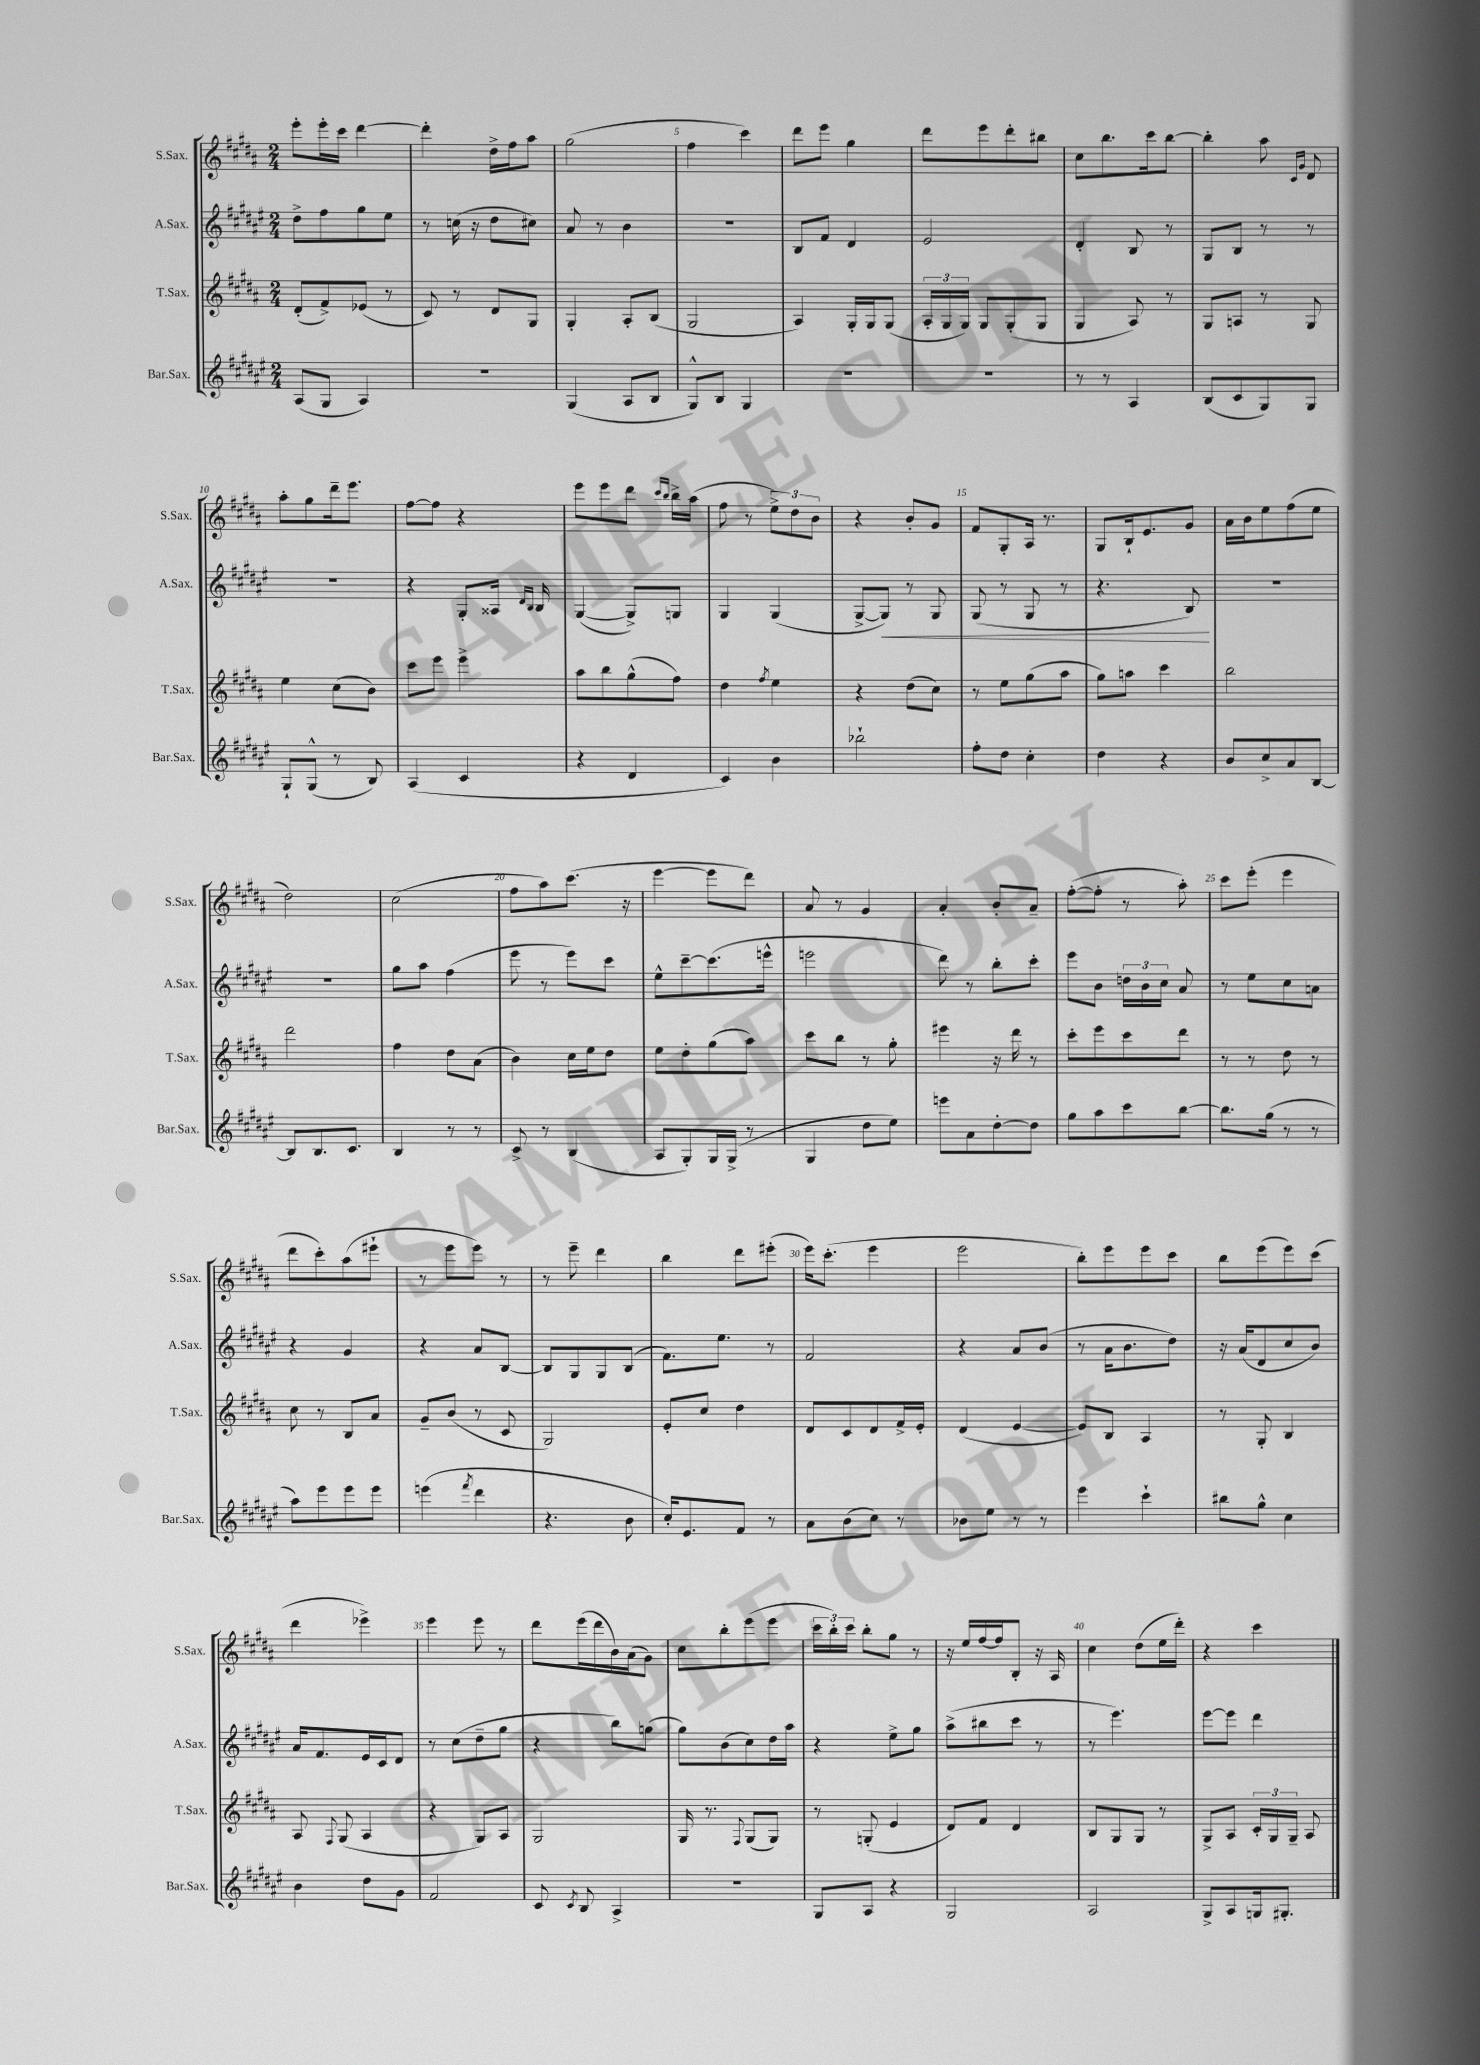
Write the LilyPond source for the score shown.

<<
\new StaffGroup <<
\new Staff = "s0" \with { instrumentName = "S.Sax." shortInstrumentName = "S.Sax." } {
    \clef treble \key b \major \numericTimeSignature \time 2/4
    \autoBeamOff e'''8[-. e'''16-. cis'''16] dis'''4~ |
    dis'''4-. dis''16[-> fis''16 ais''8] |
    gis''2( |
    fis''4 cis'''4) |
    dis'''8[ e'''8] gis''4 |
    dis'''8[ e'''8 dis'''8-. bis''8] |
    cis''8[ b''8. cis'''16 b''8]~ |
    b''4-. ais''8 \grace { cis'16[ gis'16] } dis'8 |
    ais''8[-. gis''8 dis'''16-- e'''8.] |
    fis''8[~ fis''8] r4 |
    e'''8[ e'''8 dis'''8] \grace { cis'''16[ b''16] } b''16[-> ais''16]( |
    fis''8 r8 \tuplet 3/2 { e''8[->) dis''8 b'8] } |
    r4 b'8[-. gis'8] |
    fis'8[ gis8-. ais16] r8. |
    gis8[ b16-! e'8. gis'8] |
    ais'16[ b'16 e''8 fis''8( e''8] |
    dis''2) |
    cis''2( |
    fis''8[ ais''8) cis'''8.]( r16 |
    e'''4~ e'''8[ dis'''8]) |
    ais'8 r8 gis'4 |
    ais'4-. b'8[-. ais'8]-- |
    fis''8[~-.( fis''8]-. r8 ais''8-.) |
    cis'''8[ e'''8]-.( e'''4 |
    dis'''8[ cis'''8-.) ais''8( eis'''8]-! |
    r8 e'''8[ e'''8]) r8 |
    r8 e'''8-- dis'''4 |
    b''4 dis'''8[ eis'''8]-.( |
    e'''16[) cis'''8.]-.( e'''4 |
    e'''2 |
    b''8[-.) e'''8 e'''8 cis'''8] |
    b''8[ e'''8( e'''8) cis'''8]( |
    dis'''4 ees'''4->) |
    e'''4 e'''8 r8 |
    dis'''8[ e'''16( dis'''16 b'16) ais'16( gis'8]) |
    cis''8[ b''8-. e'''8( e'''8] |
    \tuplet 3/2 { cis'''16[ b''16-.) cis'''16] } b''8[-. gis''8] r8 |
    r16 e''16[ fis''16~ fis''16 b8]-. r16 ais16 |
    cis''4 dis''8[( e''16 dis'''16]-.) |
    r4 cis'''4 \bar "|." |
}
\new Staff = "s1" \with { instrumentName = "A.Sax." shortInstrumentName = "A.Sax." } {
    \clef treble \key fis \major \numericTimeSignature \time 2/4
    \autoBeamOff dis''8[-> fis''8 gis''8 eis''8] |
    r8 c''16( r16 dis''8[ cis''8]) |
    ais'8 r8 b'4 |
    R2 |
    b8[ fis'8] dis'4 |
    eis'2 |
    dis'4-. b8 r8 |
    gis8[ b8] r8 r8 |
    R2 |
    r4 gis8[-. aisis16] \grace { dis'16[ b16] } b16 |
    gis4~( gis8[->) g8] |
    gis4 gis4( |
    gis8[~-> gis8]\<) r8 gis8 |
    gis8( r8 gis8 r8 |
    r4. b8\!) |
    R2 |
    R2 |
    gis''8[ ais''8] fis''4( |
    eis'''8 r8 eis'''8[) cis'''8] |
    eis''8[-^ cis'''8~-- cis'''8.( e'''16]-^ |
    e'''2 |
    dis'''8) r8 b''8[-. cis'''8]-. |
    eis'''8[ b'8] \tuplet 3/2 { d''16[ b'16 cis''16] } ais'8 |
    r8 eis''8[ cis''8 a'8] |
    r4 gis'4 |
    r4 ais'8[ b8]~ |
    b8[ gis8 gis8 b8]( |
    fis'8.[) eis''8.] r8 |
    fis'2 |
    r4 ais'8[ b'8]( |
    r8 ais'16[ b'8. dis''8]) |
    r16 ais'16[( dis'8 cis''8 b'8]) |
    ais'16[ fis'8. eis'16 cis'16 dis'8] |
    r8 cis''8[( dis''8-- gis''8] |
    r4 b''8[) g''8]( |
    gis''8[) b'8( cis''8) dis''16 ais''16] |
    r4 eis''8[-> gis''8] |
    ais''8[->( bis''8 cis'''8] r8 |
    r8 eis'''4.) |
    eis'''8[~ eis'''8] dis'''4 \bar "|." |
}
\new Staff = "s2" \with { instrumentName = "T.Sax." shortInstrumentName = "T.Sax." } {
    \clef treble \key b \major \numericTimeSignature \time 2/4
    \autoBeamOff dis'8[-.( fis'8->) ees'8]( r8 |
    cis'8) r8 dis'8[ gis8] |
    gis4-. ais8[-. b8]( |
    gis2 |
    ais4) gis16[-. gis16 gis8]( |
    \tuplet 3/2 { ais16[-. gis16 gis16]) } gis8[ gis8-.( gis8] |
    gis4 ais8) r8 |
    gis8[ a8] r8 gis8 |
    e''4 cis''8[( b'8]) |
    cis'''8[ e'''8] e'''4-> |
    ais''8[ b''8 gis''8-^( fis''8]) |
    dis''4 \acciaccatura { fis''8 } e''4 |
    r4 dis''8[( cis''8]) |
    r8 e''8[ gis''8( ais''8] |
    gis''8[) a''8] cis'''4 |
    b''2 |
    dis'''2 |
    fis''4 dis''8[ ais'8]( |
    b'4) cis''16[ e''16 dis''8] |
    e''8[ dis''8-. gis''8( ais''8]) |
    cis'''8[ b''8] r8 gis''8-. |
    eis'''4 r16 dis'''16 r8 |
    cis'''8[-. e'''8 cis'''8 dis'''8] |
    r8 r8 dis''8 r8 |
    cis''8 r8 b8[ ais'8] |
    gis'8[-- b'8]( r8 cis'8 |
    gis2) |
    e'8[-. cis''8] dis''4 |
    dis'8[ cis'8 dis'8 fis'16-> e'16]-. |
    dis'4( e'4~ |
    e'8[) b8] ais4 |
    r8 gis8-. b4 |
    ais8 \appoggiatura { fis8 } gis8( ais4 |
    r4 gis8[) ais8] |
    gis2 |
    gis16 r8. \appoggiatura { fis8 } gis8[( gis8]) |
    r8 g8-.( e'4 |
    dis'8[) fis'8] dis'4 |
    b8[ gis8 gis8] r8 |
    gis8[-> ais8] \tuplet 3/2 { cis'16[-. gis16 gis16]-- } ais8 \bar "|." |
}
\new Staff = "s3" \with { instrumentName = "Bar.Sax." shortInstrumentName = "Bar.Sax." } {
    \clef treble \key fis \major \numericTimeSignature \time 2/4
    \autoBeamOff ais8[( gis8] ais4) |
    r2 |
    gis4( ais8[ b8] |
    gis8[-^) b8] gis4 |
    r2 |
    R2 |
    r8 r8 ais4 |
    b8[( cis'8 gis8) gis8] |
    gis8[-! gis8]-^( r8 b8) |
    ais4( cis'4 |
    r4 dis'4 |
    cis'4) b'4 |
    bes''2-! |
    fis''8[-. dis''8] cis''4-. |
    dis''4 r4 |
    b'8[ cis''8-> ais'8 b8]~ |
    b8[ b8. cis'8.] |
    b4 r8 r8 |
    cis'8-> r8 b4( |
    ais8[ gis8-.) gis16 gis16]->( r8 |
    gis4 dis''8[ eis''8]) |
    e'''8[ ais'8 dis''8~-. dis''8] |
    gis''8[ ais''8 cis'''8 b''8]~ |
    b''8.[ gis''16]( r8 r8 |
    ais''8[) eis'''8 eis'''8 eis'''8] |
    e'''4( \acciaccatura { fis'''8 } dis'''4 |
    r4. b'8 |
    cis''16[-.) eis'8. fis'8] r8 |
    ais'8[ b'8( cis''8]) r8 |
    bes'8[ eis''8] r8 r8 |
    eis'''4 cis'''4-! |
    bis''8[ gis''8]-^ cis''4 |
    b'4 dis''8[ gis'8] |
    fis'2 |
    cis'8 \acciaccatura { cis'8 } b8 ais4-> |
    R2 |
    gis8[ ais8] r4 |
    gis2 |
    ais2 |
    gis8[-> ais8 g16 gis8.]-. \bar "|." |
}
>>
>>
\layout { \context { \Score currentBarNumber = #2 \override BarNumber.break-visibility = ##(#f #t #t) barNumberVisibility = #(every-nth-bar-number-visible 5) } }
